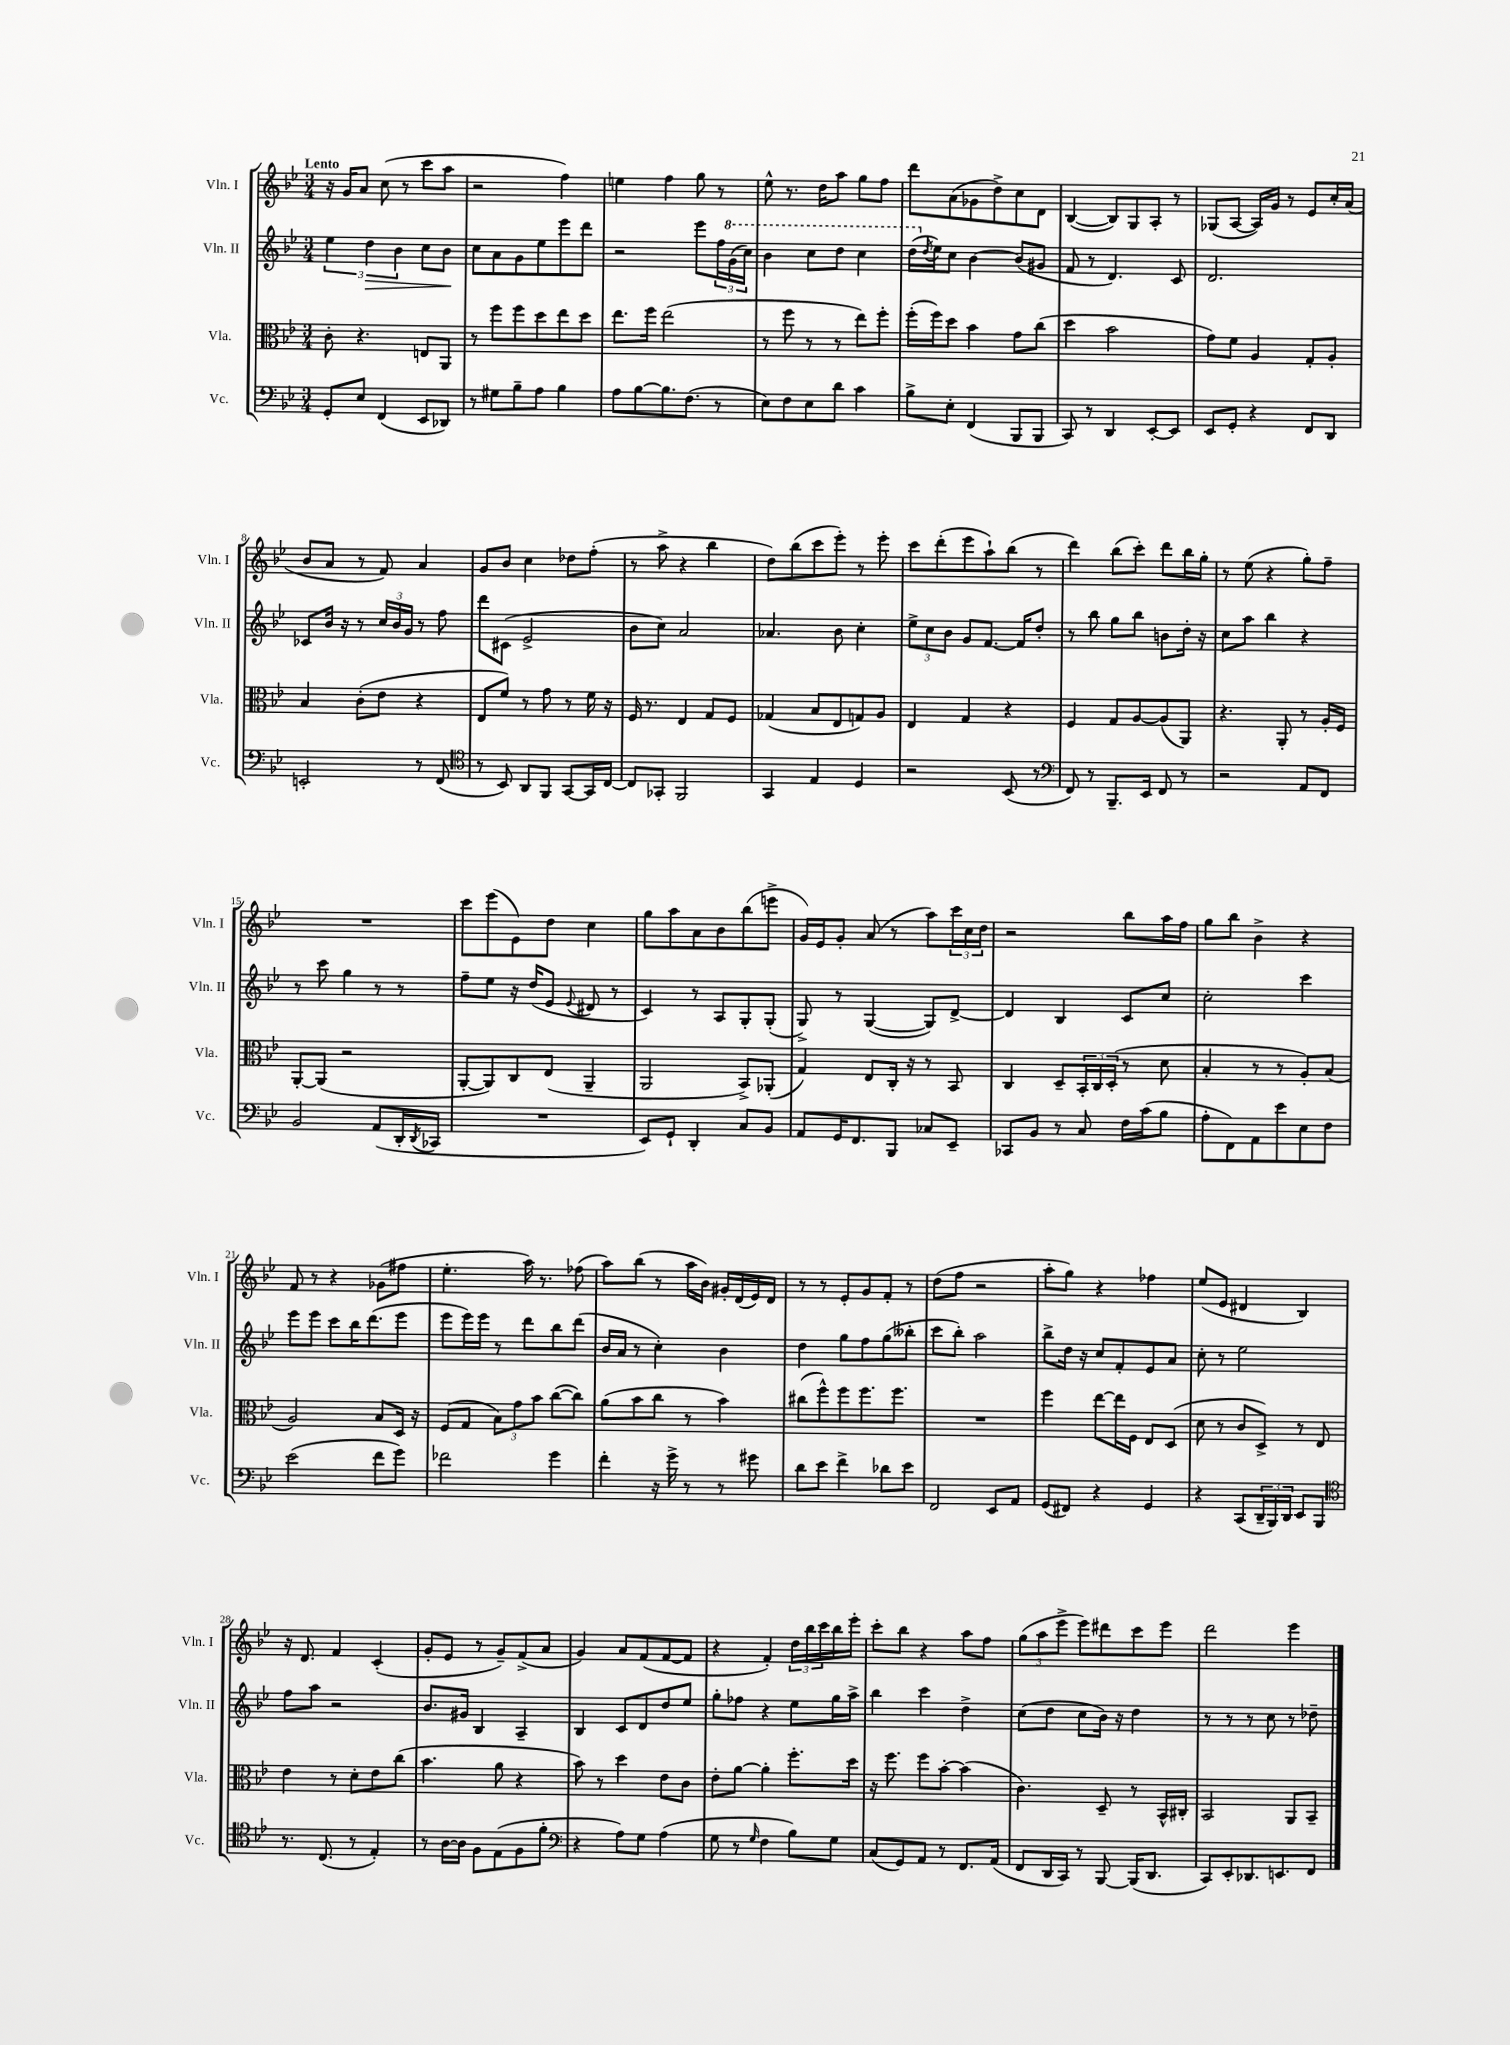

**kern	**kern	**kern	**dynam	**kern
*part4	*part3	*part2	*part2	*part1
*staff4	*staff3	*staff2	*staff2	*staff1
*I"Vc.	*I"Vla.	*I"Vln. II	*	*I"Vln. I
*I'Vc.	*I'Vla.	*I'Vln. II	*	*I'Vln. I
*clefF4	*clefC3	*clefG2	*	*clefG2
*k[b-e-]	*k[b-e-]	*k[b-e-]	*	*k[b-e-]
*M3/4	*M3/4	*M3/4	*	*M3/4
=1	=1	=1	=1	=1
!	!	!	!	!LO:TX:a:B:t=Lento
8GG'/L	8c'\	6ee-\	.	16r
.	.	.	.	16g/KL
8E-/J	4.r	.	.	8a/J
!	!	!	!LO:HP:b	!
.	.	6dd\	>	.
(4FF/	.	.	.	(8cc\
.	.	6b-\	.	.
.	.	.	.	8r
8EE-/L	8En/L	8cc\L	.	8ccc\L
8DD-X/J)	8AA/J	8b-\J	.	8aa\J
.	.	.	]	.
=2	=2	=2	=2	=2
8r	8r	8cc\L	.	2r
8G#X\L	8ff\L	8a\	.	.
8B-~\	8ff\	8g\	.	.
8A\J	8dd\	8ee-\	.	.
4B-\	8ee-\	8eee-\	.	4ff\)
.	8dd\J	8ddd\J	.	.
=3	=3	=3	=3	=3
8A\L	8.ee-\L	2r	.	4een\
[8B-\	.	.	.	.
.	16ff\Jk	.	.	.
8.B-\]	(2ee-\	.	.	4ff\
(8.F\J	.	.	.	.
.	.	8eee-\L	.	8gg\
8r	.	24ff\L	.	8r
*	*	*8va	*	*
.	.	(24gg\	.	.
.	.	24ccc\JJ)	.	.
=4	=4	=4	=4	=4
8E-\L)	8r	4bb-\	.	8ee-^^\
8F\	8ff\	.	.	8.r
8E-\	8r	8ccc\L	.	.
.	.	.	.	16dd\KL
8d\J	8r	8ddd\J	.	8aa\J
4c\	8ee-\L)	4ccc\	.	8gg\L
.	8ff'\J	.	.	8ff\J
=5	=5	=5	=5	=5
8B-^\L	(16ff'\LL	(16ddd\LL	.	8ddd\L
*	*	*X8va	*	*
.	.	8qdd/	.	.
.	16ff\J)	16ee-\J)	.	.
8E-'\J	8dd\J	8cc\J	.	(8a\
(4FF/	4b-\	[4b-\	.	8g-X\
.	.	.	.	8dd^\)
8BBB-/L	8g\L	(8b-/L]	.	8cc\
8BBB-/J	(8cc\J	8g#X/J	.	8d\J
=6	=6	=6	=6	=6
8CC/)	4dd\	8f/	.	([4B-/
8r	.	8r	.	.
4DD/	2b-\	4.d/)	.	8B-/L])
.	.	.	.	8G/
[8EE-'/L	.	.	.	8A'/J
8EE-/J]	.	8c/	.	8r
=7	=7	=7	=7	=7
8EE-/L	8g\L)	2.d/	.	(8G-X/L
8GG'/J	8f\J	.	.	[8A/J
4r	4A/	.	.	16A/LL])
.	.	.	.	16g/JJ
.	.	.	.	8r
8FF/L	8G'/L	.	.	8e-/L
8DD/J	8A'/J	.	.	16cc'/L
.	.	.	.	(16a/JJ
!!LO:LB:g=z
=8	=8	=8	=8	=8
2EEn'/	4B-/	8c-X/L	.	8b-/L
.	.	16b-/Jk	.	8a/J
.	.	16r	.	.
.	(8c'\L	8r	.	8r
.	8e-\J	24cc/LL	.	8f/)
.	.	24b-/	.	.
.	.	24g/JJ	.	.
8r	4r	8r	.	4a/
(8FF/	.	8ff\	.	.
=9	=9	=9	=9	=9
*clefC4	*	*	*	*
8r	8E-/L	8ddd\L	.	8g/L
8BB-/)	8f/J)	(8c#X\J	.	8b-/J
8AA/L	8r	2e-^/	.	4cc\
8FF/J	8g\	.	.	.
[8GG/L	8r	.	.	8dd-X\L
16GG/L]	16f\	.	.	(8ff'\J
[16C/JJ	16r	.	.	.
=10	=10	=10	=10	=10
8C/L]	16F/	8b-\L	.	8r
.	8.r	.	.	.
8GG-X'/J	.	8cc\J)	.	8aa^\
2FF/	4E-/	2a/	.	4r
.	8G/L	.	.	4bb-\
.	8F/J	.	.	.
=11	=11	=11	=11	=11
4GG/	(4G-X/	4.a-X/	.	8dd\L)
.	.	.	.	(8bb-\
4E-/	8B-/L	.	.	8ccc\
.	8E-/	8b-\	.	8eee-'\J)
4D/	8Gn/)	4cc'\	.	8r
.	8A/J	.	.	8eee-'\
=12	=12	=12	=12	=12
2r	4E-/	12ee-^\L	.	8ccc\L
.	.	12cc\	.	.
.	.	.	.	(8ddd'\
.	.	12b-\J	.	.
.	4G/	8g/L	.	8eee-\
.	.	[8.f/J	.	8aa`\)
(8BB-/	4r	.	.	(8bb-\J
.	.	16f/KL]	.	.
8r	.	8dd'/J	.	8r
=13	=13	=13	=13	=13
*clefF4	*	*	*	*
8FF/)	4F/	8r	.	4ddd\)
8r	.	8bb-\	.	.
8.BBB-~/L	8G/L	8gg\L	.	(8bb-\L
.	[8A/	8bb-\J	.	8ccc'\J)
16EE-/Jk	.	.	.	.
8FF/	(8A/]	8bn\L	.	8ddd\L
8r	8AA/J)	16dd'\Jk	.	16bb-\L
.	.	16r	.	16gg'\JJ
=14	=14	=14	=14	=14
2r	4.r	8cc\L	.	8r
.	.	8aa\J	.	(8ee-\
.	.	4bb-\	.	4r
.	8AA'/	.	.	.
8AA/L	8r	4r	.	8gg'\L)
8FF/J	16A'/LL	.	.	8ff~\J
.	16F/JJ	.	.	.
!!LO:LB:g=z
=15	=15	=15	=15	=15
2BB-/	[8AA'/L	8r	.	2.r
.	(8AA/J]	8ccc\	.	.
.	2r	4gg\	.	.
(8AA/L	.	8r	.	.
16DD'/L	.	8r	.	.
8qDD/	.	.	.	.
16CC-X/JJ	.	.	.	.
=16	=16	=16	=16	=16
2.r	[8AA'/L	8ff~\L	.	8ccc\L
.	8AA/])	8ee-\J	.	(8eee-\
.	8C/	16r	.	8e-\)
.	.	(16dd/KL	.	.
.	(8E-/J	8e-/J	.	8dd\J
.	.	8qqe-/	.	.
.	4AA~/	8d#X/	.	4cc\
.	.	8r	.	.
=17	=17	=17	=17	=17
8EE-/L)	2AA/	4c/)	.	8gg\L
8GG`/J	.	.	.	8aa\
4DD'/	.	8r	.	8a\
.	.	8A/L	.	8b-\
8C/L	8BB-^/L)	8G'/	.	(8bb-\
8BB-/J	(8AA-X'/J	(8G'/J	.	8eeen^\J
=18	=18	=18	=18	=18
8AA/L	4G/)	8G^/)	.	16g/LL)
.	.	.	.	16e-/J
16GG/K	.	8r	.	8g'/J
8.FF/	.	.	.	.
.	8E-/L	([4G/	.	(8a/
8BBB-/J	16C'/Jk	.	.	8r
.	16r	.	.	.
8C-X/L	8r	8G/L])	.	8aa\L)
8EE-~/J	8BB-/	[8d^/J	.	24ccc\L
.	.	.	.	24cc\
.	.	.	.	24dd\JJ
=19	=19	=19	=19	=19
8CC-X/L	4C/	4d/]	.	2r
8BB-/J	.	.	.	.
8r	8D~/L	4B-/	.	.
8C/	24BB-'/L	.	.	.
.	24C/	.	.	.
.	(24D'/JJ	.	.	.
16F\LL	8r	8c/L	.	8bb-\L
(16c\J	.	.	.	.
8B-\J	8d\	8cc/J	.	16aa\L
.	.	.	.	16ff\JJ
=20	=20	=20	=20	=20
8A'\L	4B-'/	2cc'\	.	8gg\L
8FF\)	.	.	.	8bb-\J
8AA\	8r	.	.	4b-^\
8e-\	8r	.	.	.
8E-\	8A'/L)	4ccc\	.	4r
8F\J	(8B-/J	.	.	.
!!LO:LB:g=z
=21	=21	=21	=21	=21
(2e-\	2A/)	8eee-\L	.	8f/
.	.	8eee-\J	.	8r
.	.	8ccc\L	.	4r
.	.	16bb-\K	.	.
.	.	(8.ddd\	.	.
8f\L	8B-/L	.	.	(8g-X\L
8g\J)	16D/Jk	8eee-\J	.	8ff#X\J
.	16r	.	.	.
=22	=22	=22	=22	=22
2f-X\	(8F/L	8eee-\L	.	4.ee-'\
.	8G/J	16eee-\L)	.	.
.	.	16eee-\JJ	.	.
.	12B-\L)	8r	.	.
.	12g\	.	.	.
.	.	8ddd\L	.	16aa\)
.	12b-\J	.	.	.
.	.	.	.	8.r
4g\	([8cc\L	8bb-\	.	.
.	8cc\J])	(8ddd\J	.	(8ff-X\
=23	=23	=23	=23	=23
4f'\	(8a\L	16b-/LL	.	8aa\L)
.	.	16a/JJ	.	.
.	8b-\	8r	.	(8bb-\J
16r	8cc\J	4cc'\)	.	8r
16g^\	.	.	.	.
8r	8r	.	.	16aa\LL
.	.	.	.	16b-\JJ)
8r	4b-\)	4b-\	.	16g#X'/LL
.	.	.	.	(16d/
8g#X\	.	.	.	16e-/)
.	.	.	.	16d/JJ
=24	=24	=24	=24	=24
8d\L	(8cc#X\L	4dd\	.	8r
8e-\J	8ff^^\)	.	.	8r
4f^\	8ff\	8gg\L	.	8e-'/L
.	8.ff\	8ff\	.	8g/
8d-X\L	.	(8gg\	.	8f'/J
.	8.ff\J	.	.	.
8e-\J	.	8bb--X'\J	.	8r
=25	=25	=25	=25	=25
2FF/	2.r	8ccc\L	.	(8dd\L
.	.	8bb-'\J)	.	8ff\J
.	.	2aa\	.	2r
8EE-/L	.	.	.	.
8AA/J	.	.	.	.
=26	=26	=26	=26	=26
(8GG/L	4ff\	8bb-^\L	.	8aa'\L
8FF#X/J)	.	16dd\Jk	.	8gg\J)
.	.	16r	.	.
4r	[8ee-\L	8cc/L	.	4r
.	16ee-\L]	8f'/	.	.
.	16F\JJ	.	.	.
4GG/	8E-/L	8e-/	.	4ff-X\
.	(8D/J	8a/J	.	.
=27	=27	=27	=27	=27
4r	8d\	8cc'\	.	(8ee-/L
.	8r	8r	.	8e-/J
(8CC/L	8c/L	2ee-\	.	4d#X/
24DD~/L	8D^/J)	.	.	.
24BBB-/)	.	.	.	.
24DD/JJ	.	.	.	.
8EE-/L	8r	.	.	4B-/)
8BBB-/J	8E-/	.	.	.
!!LO:LB:g=z
=28	=28	=28	=28	=28
*clefC4	*	*	*	*
8.r	4e-\	8ff\L	.	16r
.	.	.	.	8.d/
.	.	8aa\J	.	.
(8.C/	.	.	.	.
.	8r	2r	.	4f/
8r	8d'\L	.	.	.
4E-'/)	8e-\	.	.	(4c'/
.	(8cc\J	.	.	.
=29	=29	=29	=29	=29
8r	4.b-\	8.b-/L	.	8g'/L
[16A\LL	.	.	.	8e-/J
16A\JJ]	.	16g#X/Jk	.	.
8F\L	.	4B-/	.	8r
(8E-\	8a\	.	.	8g~/L)
8F\	4r	4A~/	.	(8f^/
8f'\J	.	.	.	8a/J
=30	=30	=30	=30	=30
*clefF4	*	*	*	*
4r	8b-\)	4B-/	.	4g/)
.	8r	.	.	.
8A\L)	4dd\	8c/L	.	8a/L
8G\J	.	8d/	.	(8f/
(4A\	8e-\L	8dd/	.	[8f/
.	8c\J	8ee-/J	.	8f/J]
=31	=31	=31	=31	=31
8G\	8e-'\L	8gg'\L	.	4r
8r	[8a\J	8ff-X\J	.	.
16qqG/	.	.	.	.
4F\	4a'\]	4r	.	4f'/)
8B-\L)	8.ff'\L	8ee-\L	.	24dd\LL
.	.	.	.	24bb-\
.	.	.	.	24ccc\
8G\J	.	16gg\L	.	16bb-\
.	16dd\Jk	16aa^\JJ	.	16eee-'\JJ
=32	=32	=32	=32	=32
(8C/L	16r	4bb-\	.	8ccc'\L
.	8.ff\	.	.	.
8GG/)	.	.	.	8bb-\J
8AA/J	8ff\L	4ccc\	.	4r
8r	[8b-'\J	.	.	.
8.FF/L	(4b-\]	4dd^\	.	8aa\L
.	.	.	.	8ff\J
(16AA/Jk	.	.	.	.
=33	=33	=33	=33	=33
8FF/L	4.c\)	(8cc\L	.	(12gg\L
.	.	.	.	12aa\
16DD/L	.	8dd\J	.	.
.	.	.	.	12eee-^\J
16CC/JJ)	.	.	.	.
8r	.	8cc\L	.	8eee-\L)
[8BBB-/	8D~/	16b-\Jk)	.	8ddd#X\
.	.	16r	.	.
(16BBB-/KL]	8r	4dd\	.	8ccc\
8.DD/J	.	.	.	.
.	16BB-^^/LL	.	.	8eee-\J
.	16C#X'/JJ	.	.	.
=34	=34	=34	=34	=34
8CC/L)	2BB-/	8r	.	2ddd\
8EE-'/	.	8r	.	.
8.DD-X/	.	8r	.	.
.	.	8cc\	.	.
8.EEn/	.	.	.	.
.	8AA/L	8r	.	4eee-\
8FF/J	8BB-~/J	8dd-X~\	.	.
==	==	==	==	==
*-	*-	*-	*-	*-
